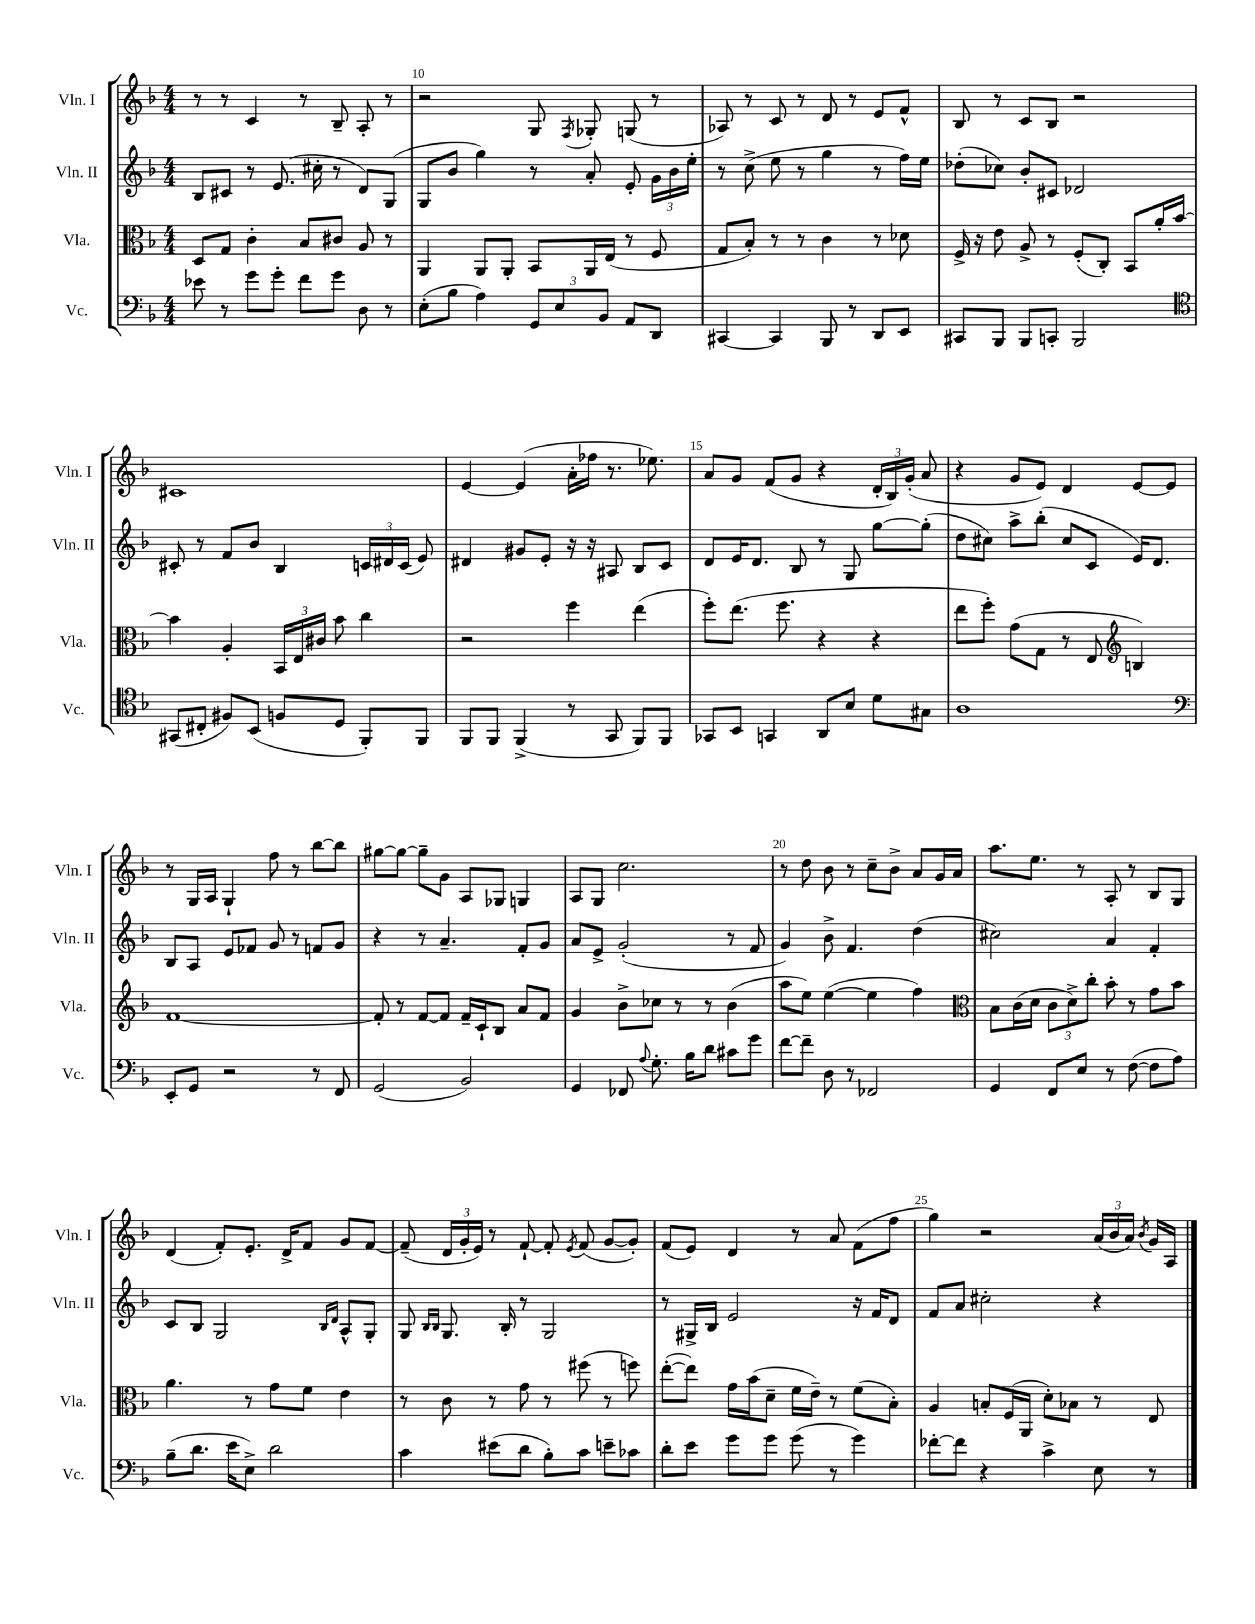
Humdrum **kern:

**kern	**kern	**kern	**kern
*staff4	*staff3	*staff2	*staff1
*clefF4	*clefC3	*clefG2	*clefG2
*k[b-]	*k[b-]	*k[b-]	*k[b-]
*M4/4	*M4/4	*M4/4	*M4/4
8e-\	8D/L	8B-/L	8r
8r	8G/J	8c#/J	8r
8g\L	4c'\	8r	4c/
8g'\J	.	(8.e/	.
8f\L	8B-/L	.	8r
.	.	16cc#'\	.
8g\J	8c#/J	8r	8B-~/
8D\	8A/	8d/L)	8A'/
8r	8r	(8G/J	8r
=	=	=	=
(8E'\L	4AA/	8G/L	2r
8B-\J	.	8b-/J	.
4A\)	8AA/L	4gg\)	.
.	8AA'/J	.	.
12GG/L	8BB-/L	8r	8G/
12E/	.	.	.
.	.	.	8qF/
.	16AA/L	8a'/	8G-'/
12BB-/J	.	.	.
.	(16E/JJ	.	.
8AA/L	8r	8e'/	(8G/
8DD/J	8F/	24g\LL	8r
.	.	24b-\	.
.	.	24ee'\JJ	.
=	=	=	=
[4CC#/	8G/L	8r	8A-/)
.	8B-'/J)	(8cc^\	8r
4CC#/]	8r	8ee\	8c/
.	8r	8r	8r
8BBB-/	4c\	4gg\	8d/
8r	.	.	8r
8DD/L	8r	8r	8e/L
8EE/J	8d-\	16ff\LL)	8f^^/J
.	.	16ee\JJ	.
=	=	=	=
8CC#/L	16F^/	(8dd-'\L	8B-/
.	16r	.	.
8BBB-/J	8e\	8cc-\J)	8r
8BBB-/L	8A^/	8b-'/L	8c/L
8CC'/J	8r	8c#/J	8B-/J
2BBB-/	(8F'/L	2d-/	2r
.	8C'/J)	.	.
.	8BB-/L	.	.
.	16a'/L	.	.
.	[16b-/JJ	.	.
=	=	=	=
*clefC4	*	*	*
(8GG#/L	4b-\]	8c#'/	1c#
8C#'/J	.	8r	.
8F#/L)	4A'/	8f/L	.
(8BB-/J	.	8b-/J	.
8F/L	24BB-/LL	4B-/	.
.	24E/	.	.
.	24c#/JJ	.	.
8D/J	8b-\	.	.
8FF'/L)	4cc\	24c/LL	.
.	.	24d#/	.
.	.	(24c/JJ	.
8FF/J	.	8e/)	.
=	=	=	=
8FF/L	2r	4d#/	[4e/
8FF/J	.	.	.
(4FF^/	.	8g#/L	(4e/]
.	.	8e'/J	.
8r	4ff\	16r	16a'\LL
.	.	16r	16ff-\JJ
8GG/	.	8A#/	8.r
8FF/L)	(4ee\	8B-/L	.
.	.	.	8.ee-\)
8FF/J	.	8c/J	.
=	=	=	=
8GG-/L	8ff'\L)	8d/L	8a/L
8BB-/J	(8.ee\J	16e/K	8g/J
.	.	8.d/J	.
4GG/	.	.	(8f/L
.	8.ff\	.	.
.	.	8B-/	8g/J
8AA/L	4r	8r	4r
8B-/J	.	8G/	.
8d\L	4r	[8gg\L	24d'/LL
.	.	.	24B-/)
.	.	.	(24g'/JJ
8G#\J	.	(8gg'\]J	8a/
=	=	=	=
1A	8ee\L	8dd\L	4r
.	8ff'\J)	8cc#\J)	.
.	(8g\L	8aa^\L	8g/L
.	8G\J	(8bb-'\J	8e/J)
.	8r	8cc#/L	4d/
.	8E/	8c/J	.
*	*clefG2	*	*
.	4B/)	16e/LK)	[8e/L
.	.	8.d/J	.
.	.	.	8e/]J
=	=	=	=
*clefF4	*	*	*
8EE'/L	[1f	8B-/L	8r
8GG/J	.	8A/J	16G/LL
.	.	.	16A/JJ
2r	.	8e/L	4G`/
.	.	8f-/J	.
.	.	8g/	8ff\
.	.	8r	8r
8r	.	8f/L	[8bb-\L
8FF/	.	8g/J	8bb-\]J
=	=	=	=
(2GG/	8f'/]	4r	[8gg#\L
.	8r	.	8gg#\_J
.	[8f/L	8r	8gg#~\]L
.	8f/]J	4.a~/	8g\J
2BB-/)	16f~/LL	.	8A/L
.	16c`/J	.	.
.	8B-/J	.	8G-/J
.	8a/L	8f'/L	4G/
.	8f/J	8g/J	.
=	=	=	=
4GG/	4g/	8a/L	8A/L
.	.	8e^/J	8G/J
8FF-/	8b-^\L	(2g'/	2.cc\
8qqA/	.	.	.
8.G'\	8cc-\J	.	.
.	8r	.	.
16B-\LK	.	.	.
8d\J	8r	.	.
8c#\L	(4b-\	8r	.
8g\J	.	8f/	.
=	=	=	=
[8f\L	8aa\L	4g/)	8r
8f~\]J	8ee\J)	.	8dd\
8D\	([4ee\	8b-^\	8b-\
8r	.	4.f/	8r
2FF-/	4ee\]	.	8cc~\L
.	.	.	8b-^\J
.	4ff\)	(4dd\	8a/L
.	.	.	16g/L
.	.	.	16a/JJ
=	=	=	=
*	*clefC3	*	*
4GG/	8B-\L	2cc#\)	8.aa\L
.	(16c\L	.	.
.	16d\JJ	.	8.ee\J
8FF/L	12c\L	.	.
.	12d^\)	.	.
8E/J	.	.	8r
.	12cc'\J	.	.
8r	8b-'\	4a/	8A'/
([8F\	8r	.	8r
8F\]L	8g\L	4f'/	8B-/L
8A\J)	8b-\J	.	8G/J
=	=	=	=
(8B-~\L	4.a\	8c/L	(4d/
8.d\J	.	8B-/J	.
.	.	2G/	8f'/L)
16e\LK	.	.	.
8E^\J)	8r	.	8.e'/J
2d\	8g\L	.	.
.	.	.	16d^/LK
.	8f\J	.	8f/J
.	.	16qqB-/LL	.
.	.	16qqd/JJ	.
.	4e\	8A^^/L	8g/L
.	.	8G'/J	[8f/J
=	=	=	=
4c\	8r	8G/	(8f~/]
.	.	16qqB-/LL	.
.	.	16qqB-/JJ	.
.	8c\	8.G/	24d/LL
.	.	.	24g'/
.	.	.	24e/JJ)
(8e#\L	8r	.	8r
.	.	16B-'/	.
8d\J	8g\	8r	[8f`/
8B-'\L)	8r	2G/	8f'/]
.	.	.	8qe/
8c\J	(8ff#\	.	(8f/
8e~\L	8r	.	[8g/L
8c-\J	8ff\)	.	8g'/]J)
=	=	=	=
8d'\L	([8ee'\L	8r	(8f/L
8e\J	8ee\]J)	16G#^/LL	8e/J)
.	.	16B-/JJ	.
8g\L	16g\LL	2e/	4d/
.	(16b-\J	.	.
8g\J	8d~\J	.	.
(8g\	16f\LL	.	8r
.	16e~\JJ)	.	.
8r	8r	.	8a/
4g\)	(8f\L	16r	(8f\L
.	.	16f/LK	.
.	8B-'\J)	8d/J	8ff\J
=	=	=	=
[8f-'\L	4A/	8f/L	4gg\)
8f-\]J	.	8a/J	.
4r	8B'/L	2cc#'\	2r
.	(16F/L	.	.
.	16AA/JJ	.	.
4c^\	8d'\L)	.	.
.	8B-\J	.	.
8E\	8r	4r	(24a/LL
.	.	.	24b-/
.	.	.	24a/JJ)
.	.	.	8qb-/
8r	8E/	.	16g/LL
.	.	.	16A/JJ
==	==	==	==
*-	*-	*-	*-
